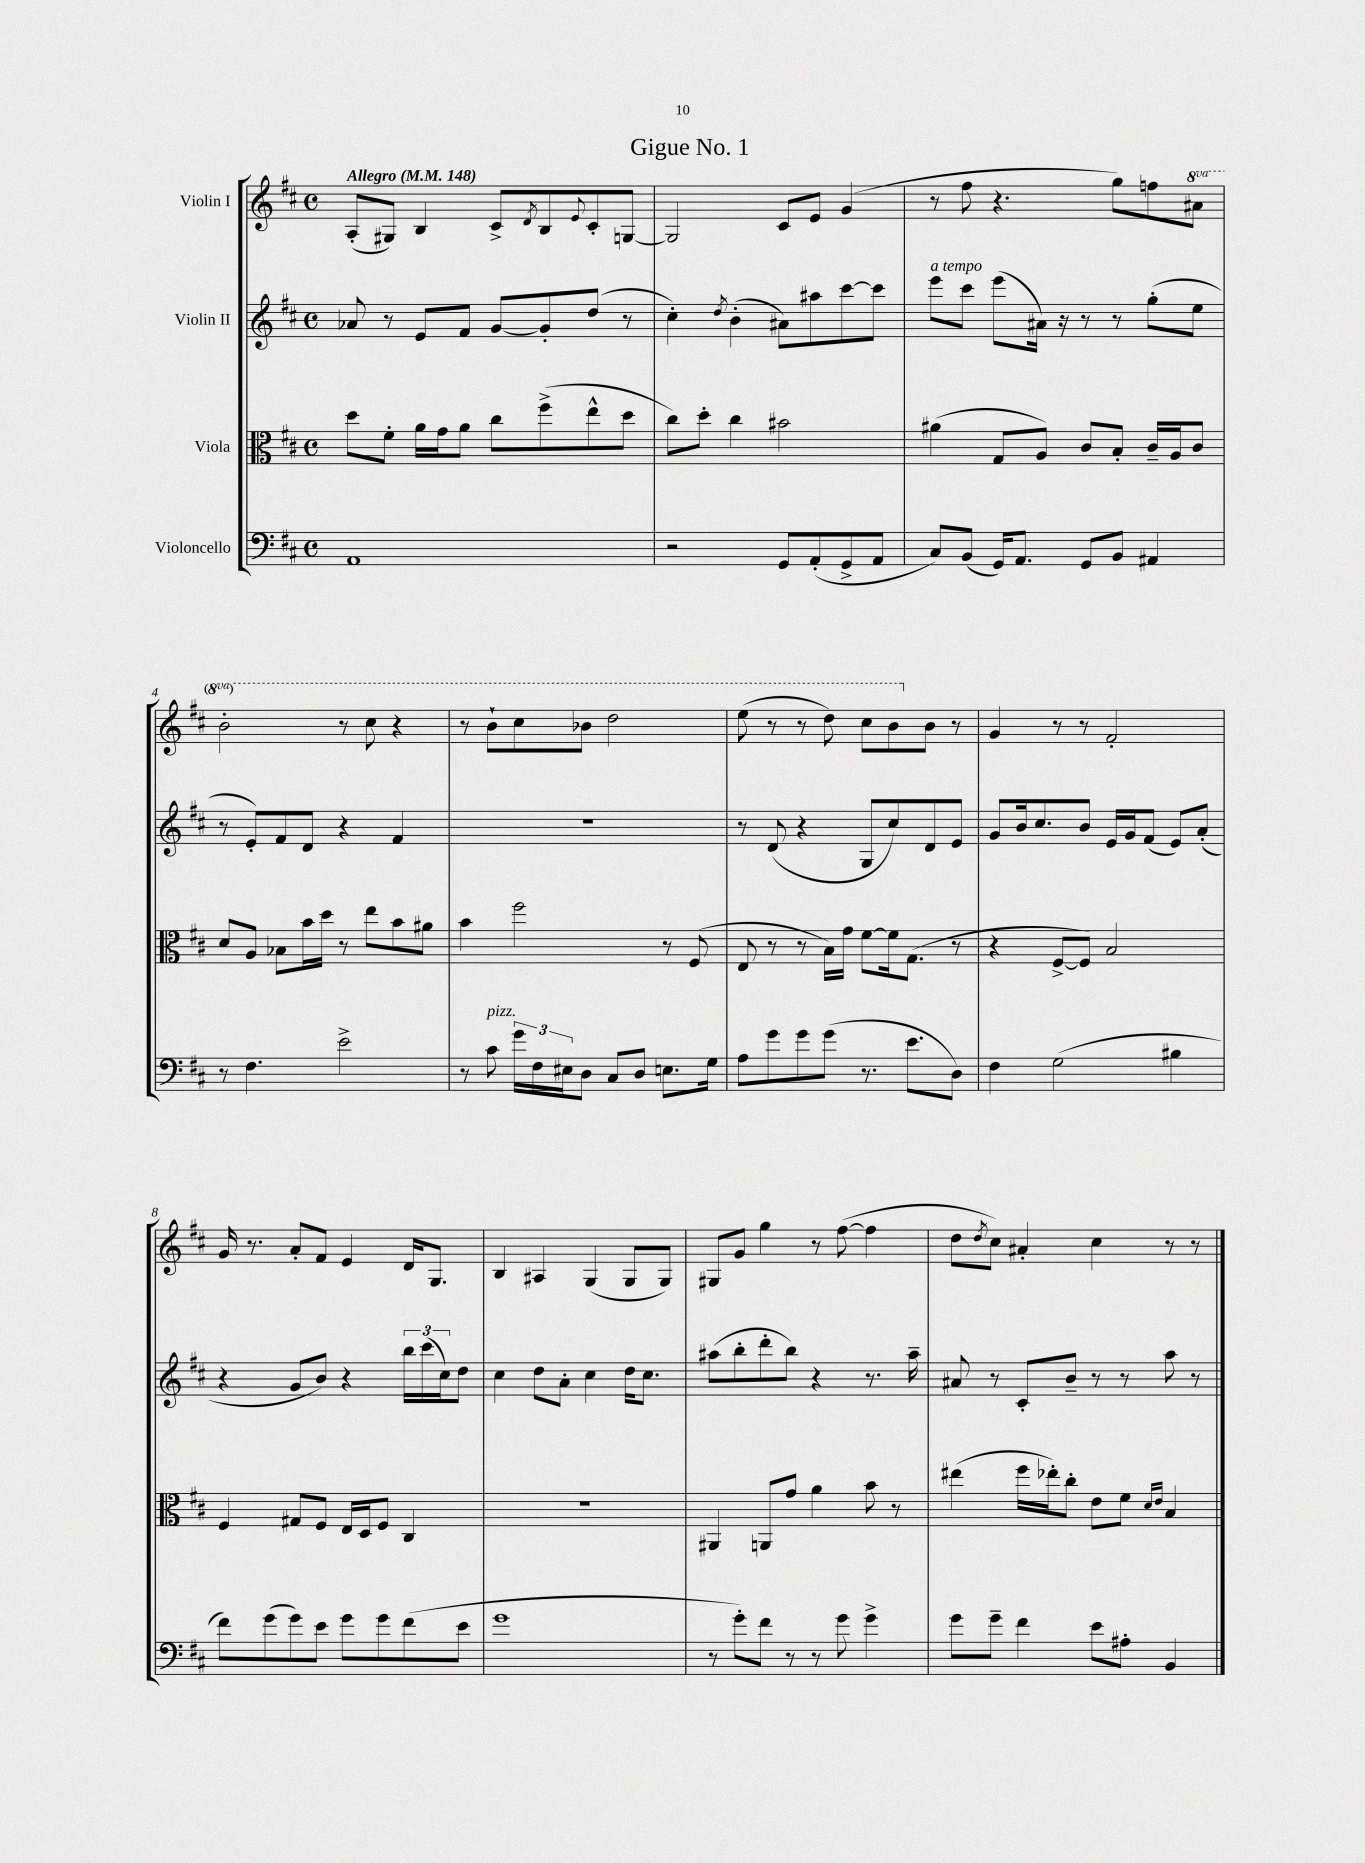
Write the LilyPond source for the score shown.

\header { title = "Gigue No. 1" }
<<
\new StaffGroup <<
\new Staff = "s0" \with { instrumentName = "Violin I" } {
    \clef treble \key d \major \defaultTimeSignature \time 4/4 \set Staff.ottavationMarkups = #ottavation-simple-ordinals \tempo "Allegro" 4 = 148
    a8-.( gis8) b4 cis'8-> \acciaccatura { d'8 } b8 \appoggiatura { e'8 } cis'8-. g8~ |
    g2 cis'8 e'8 g'4( |
    r8 fis''8 r4. g''8) f''8 \ottava #1 ais''8 |
    b''2-. r8 cis'''8 r4 |
    r8 b''8-! cis'''8 bes''8 d'''2 |
    e'''8( r8 r8 d'''8) cis'''8 b''8 \ottava #0 b'8 r8 |
    g'4 r8 r8 fis'2-. |
    g'16 r8. a'8-. fis'8 e'4 d'16 g8. |
    b4 ais4 g4( g8 g8) |
    gis8 g'8 g''4 r8 fis''8~( fis''4 |
    d''8 \acciaccatura { d''8 } cis''8) ais'4-. cis''4 r8 r8 \bar "|." |
}
\new Staff = "s1" \with { instrumentName = "Violin II" } {
    \clef treble \key d \major \defaultTimeSignature \time 4/4
    aes'8 r8 e'8 fis'8 g'8~ g'8-. d''8( r8 |
    cis''4-.) \acciaccatura { d''8 } b'4-.( ais'8) ais''8 cis'''8~ cis'''8 |
    e'''8^\markup { \italic "a tempo" } cis'''8 e'''8( ais'16) r16 r8 r8 g''8-.( e''8 |
    r8 e'8-.) fis'8 d'8 r4 fis'4 |
    r1 |
    r8 d'8( r4 g8 cis''8) d'8 e'8 |
    g'8 b'16 cis''8. b'8 e'16 g'16 fis'8( e'8) a'8-.( |
    r4 g'8 b'8) r4 \tuplet 3/2 { b''16 cis'''16( cis''16) } d''8 |
    cis''4 d''8 a'8-. cis''4 d''16 cis''8. |
    ais''8( b''8-. d'''8-. b''8) r4 r8. ais''16-- |
    ais'8 r8 cis'8-. b'8-- r8 r8 a''8 r8 \bar "|." |
}
\new Staff = "s2" \with { instrumentName = "Viola" } {
    \clef alto \key d \major \defaultTimeSignature \time 4/4
    d''8 fis'8-. a'16 g'16 a'8 cis''8 fis''8->( e''8-^ d''8 |
    cis''8) d''8-. cis''4 bis'2 |
    ais'4( g8 a8) cis'8 b8-. cis'16-- a16 cis'8 |
    d'8 a8 bes8 b'16 d''16 r8 e''8 b'8 ais'8 |
    b'4 fis''2 r8 fis8( |
    e8 r8 r8 b16) g'16 fis'8~ fis'16 g8.( r8 |
    r4 fis8~-> fis8) b2 |
    fis4 gis8 fis8 e16 d16 fis8 cis4 |
    r1 |
    ais,4 a,8 g'8 a'4 b'8 r8 |
    eis''4( fis''16 ees''16-.) cis''8-. e'8 fis'8 \grace { d'16 e'16 } b4 \bar "|." |
}
\new Staff = "s3" \with { instrumentName = "Violoncello" } {
    \clef bass \key d \major \defaultTimeSignature \time 4/4
    a,1 |
    r2 g,8 a,8-.( g,8-> a,8 |
    cis8) b,8( g,16) a,8. g,8 b,8 ais,4 |
    r8 fis4. e'2-> |
    r8 cis'8^\markup { \italic "pizz." } \tuplet 3/2 { g'16 fis16 eis16 } d8 cis8 d8 e8. g16 |
    a8 g'8 g'8 g'8( r8. e'8. d8) |
    fis4 g2( bis4 |
    fis'8) g'8( g'8) e'8 g'8 g'8 fis'8( e'8 |
    g'1 |
    r8 g'8-.) fis'8 r8 r8 g'8 g'4-> |
    g'8 g'8-- fis'4 e'8 ais8-. b,4 \bar "|." |
}
>>
>>
